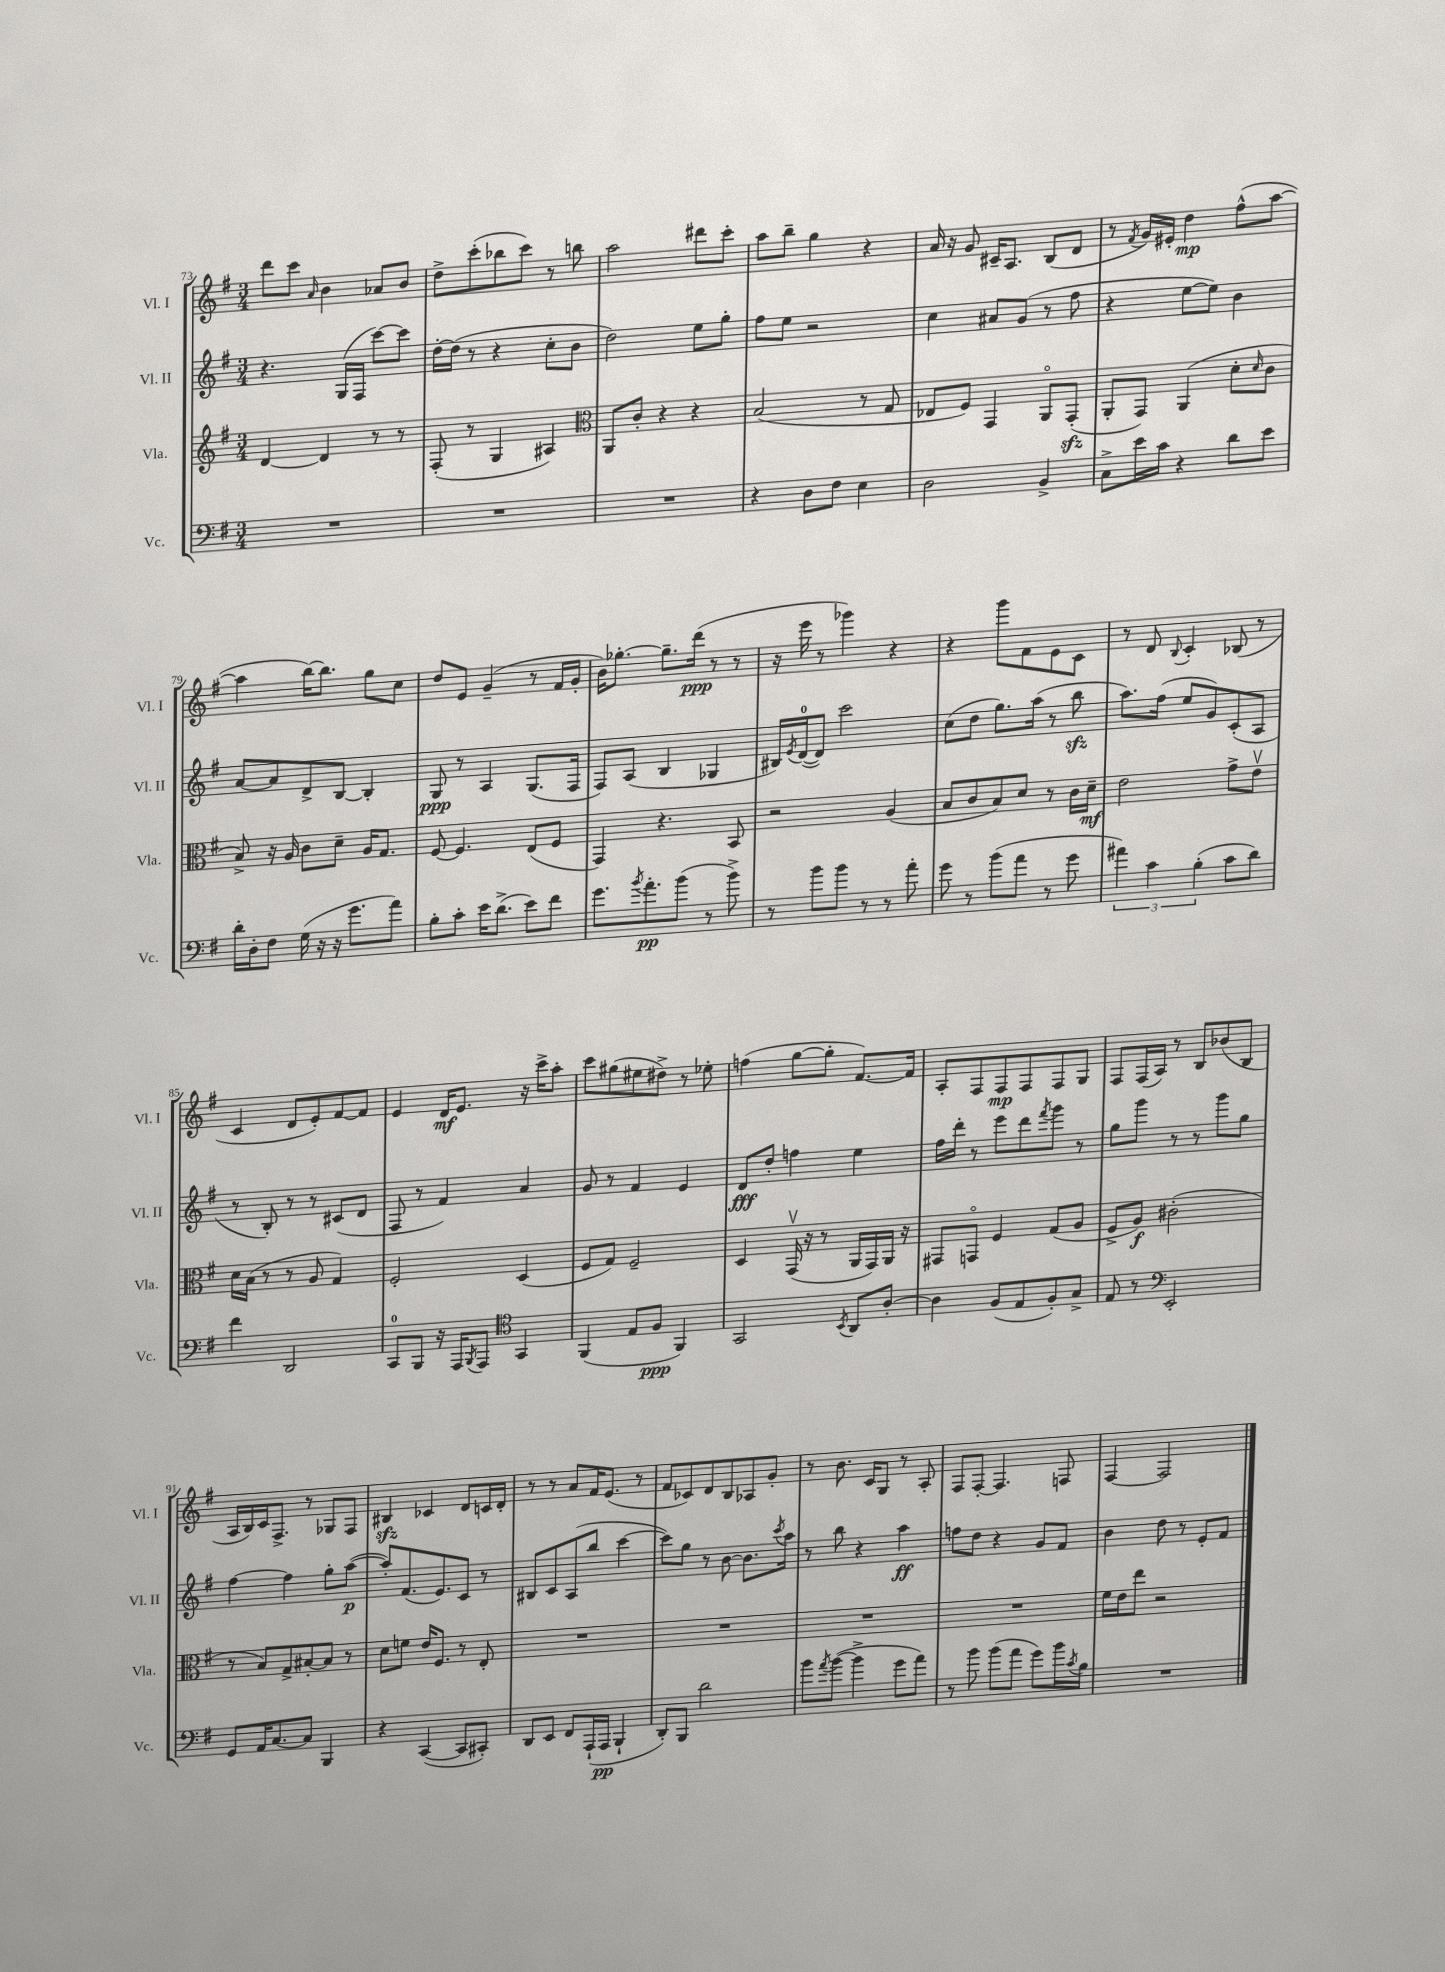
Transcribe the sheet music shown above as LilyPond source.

<<
\new StaffGroup <<
\new Staff = "s0" \with { instrumentName = "Vl. I" shortInstrumentName = "Vl. I" } {
    \clef treble \key g \major \numericTimeSignature \time 3/4
    d'''8 c'''8 \grace { a'16 } b'4 aes'8 b'8 |
    d''8-> c'''8-.( bes''8 c'''8) r8 b''8 |
    a''2 dis'''8 c'''8-. |
    a''8 b''8-- g''4 r4 |
    a'16 r16 g'8 cis'16-- a8. b8( d'8 |
    r8 \acciaccatura { fis'8 } g'16) eis'16-. d''4\mp fis''8-^( a''8~ |
    a''4 b''16~) b''8. g''8 c''8 |
    d''8 e'8 g'4--( r8 fis'16 g'16-. |
    b'16) ges''8.~-. ges''8.-- d'''16\ppp( r8 r8 |
    r16 e'''16 r8 ges'''4) r4 |
    r4 g'''8 fis'8 e'8 c'8 |
    r8 d'8 \appoggiatura { b8 } c'4-. bes8( r8 |
    c'4 d'8 e'8-.) fis'8~ fis'8 |
    e'4 d'16\mf e'8. r16 c'''16-> a''8-. |
    c'''8 gis''8( eis''8 dis''8->) r8 ees''8-. |
    f''4( g''8~ g''8-. fis'8.~) fis'16 |
    a8-. fis8 fis8\mp fis8 fis8 g8 |
    fis8 fis16( a16) r8 b8 bes'8( b8 |
    a16 b16) c'16 fis8.-> r8 ges8 fis8 |
    bis4\sfz ces'4 d'8 c'16 d'16-. |
    r8 r8 a'8 fis'16 e'8.( r8 |
    fis'8 ces'8) d'8 b8 aes8 g'8-. |
    r8 b'8. c'16 g8 r8 a8-. |
    fis8 fis8~-. fis4. f8 |
    fis4~ fis2 \bar "|." |
}
\new Staff = "s1" \with { instrumentName = "Vl. II" shortInstrumentName = "Vl. II" } {
    \clef treble \key g \major \numericTimeSignature \time 3/4
    r4. g16( fis16 c'''8~) c'''8 |
    d''16~-. d''16( r8 r4 c''8-. b'8 |
    d''2) e''8 g''8-. |
    fis''8 e''8 r2 |
    c''4 ais'8 g'8( r8 fis''8 |
    r4 e''8~ e''8) b'4 |
    a'8~ a'8 d'8-> b8~ b4-. |
    g8\ppp r8 a4 g8.( fis16 |
    fis8) a8( b4 ges4 |
    bis16) \acciaccatura { e'8 } d'16-0~( d'8) c'''2 |
    c''8( d''8 g''8.) a''16( r8 b''8\sfz |
    a''8.) fis''16( e''8 g'8) c'8-.( a8 |
    r8 b8-.) r8 r8 cis'8( d'8 |
    fis8 r8 fis'4) a'4 |
    g'8 r8 fis'4 e'4 |
    d'8\fff d''8-. f''4 e''4 |
    fis''16 d'''16-. r8 e'''8 d'''8 \acciaccatura { fis'''8 } g'''8 r8 |
    g''8 g'''8 r8 r8 g'''8 g''8 |
    fis''4~ fis''4 g''8-. a''8~\p( |
    a''8-.) fis'8.( e'8.) c'8 r8 |
    bis8 c'8 a8( b''8 c'''4~ |
    c'''8) g''8 r8 b'8~ b'8. \acciaccatura { c'''8 } a''16 |
    r8 b''8 r4 a''4\ff |
    f''8 d''8 r4 g'8 fis'8 |
    b'4 d''8 r8 e'8-. fis'8 \bar "|." |
}
\new Staff = "s2" \with { instrumentName = "Vla." shortInstrumentName = "Vla." } {
    \clef treble \key g \major \numericTimeSignature \time 3/4
    d'4~ d'4 r8 r8 |
    fis8-.( r8 g4 ais4) |
    \clef alto a,8 c'8-. r4 r4 |
    b2( r8 g8 |
    ees8 fis8) g,4 a,8\flageolet g,8-.\sfz( |
    a,8-. g,8) a,4( d'8-. \grace { d'16 } c'8 |
    b8->) r16 a16 c'8 d'8-- a16 g8. |
    fis8~ fis4. e8( fis8 |
    g,4) r4. b,8 |
    r2 a4( |
    b8 c'8 b8) d'8 r8 c'16 d'16--\mf |
    e'2 g'8-> e'8\upbow |
    d'16 b16( r8 r8 a8 g4) |
    fis2-. d4( |
    fis8 g8) fis2-- |
    d4 g,16\upbow( r16 r8 a,16 g,16) a,16 r16 |
    gis,8 g,8\flageolet fis4 g8( a8 |
    fis8-> a8\f) cis'2-.( |
    r8 b8) g8-> bis8~-. bis8 r8 |
    d'8 f'8 e'16 fis8. r8 e8-. |
    R2. |
    R2. |
    R2. |
    R2. |
    fis'16 e'16 e''8 r2 \bar "|." |
}
\new Staff = "s3" \with { instrumentName = "Vc." shortInstrumentName = "Vc." } {
    \clef bass \key g \major \numericTimeSignature \time 3/4
    R2. |
    R2. |
    R2. |
    r4 d8 fis8 e4 |
    d2 b,4-> |
    c8-> e'16 c'16 r4 d'8 e'8 |
    d'16-. d16-. fis8 g16( r16 r16 g'8. a'8) |
    b8-. c'8-. e'16 d'8.->( e'8) fis'8 |
    g'8. \acciaccatura { b'8 } a'8.-.\pp b'8( r8 b'8->) |
    r8 b'8 b'8 r8 r8 a'8-. |
    g'8 r8 b'8( a'8 r8 g'8 |
    \tuplet 3/2 { ais'4) c'4 b4-.( } c'8 d'8) |
    fis'4 d,2 |
    c,8-0 b,,8 r16 a,,16 \acciaccatura { b,,8 } a,,8 \clef tenor g,4 |
    fis,4( e8 fis8\ppp fis,4) |
    g,2 \acciaccatura { b,8 } a,8 a8~-. |
    a4 fis8( e8 fis8-.) g8-> |
    e8 r8 \clef bass e,2-. |
    g,8 a,16 c8.~ c8 b,,4 |
    r4 c,4~( c,8 cis,8-.) |
    d,8 e,8 fis,8 a,,16-!( a,,16\pp b,,4-! |
    d,8-.) b,,8 d'2 |
    b'8 \acciaccatura { a'8 } b'8~( b'4-> g'8 a'8) |
    r8 b'8 b'8( a'8 g'8) b'16 \acciaccatura { c'8 } b16 |
    R2. \bar "|." |
}
>>
>>
\layout { \context { \Score currentBarNumber = #73 } }
